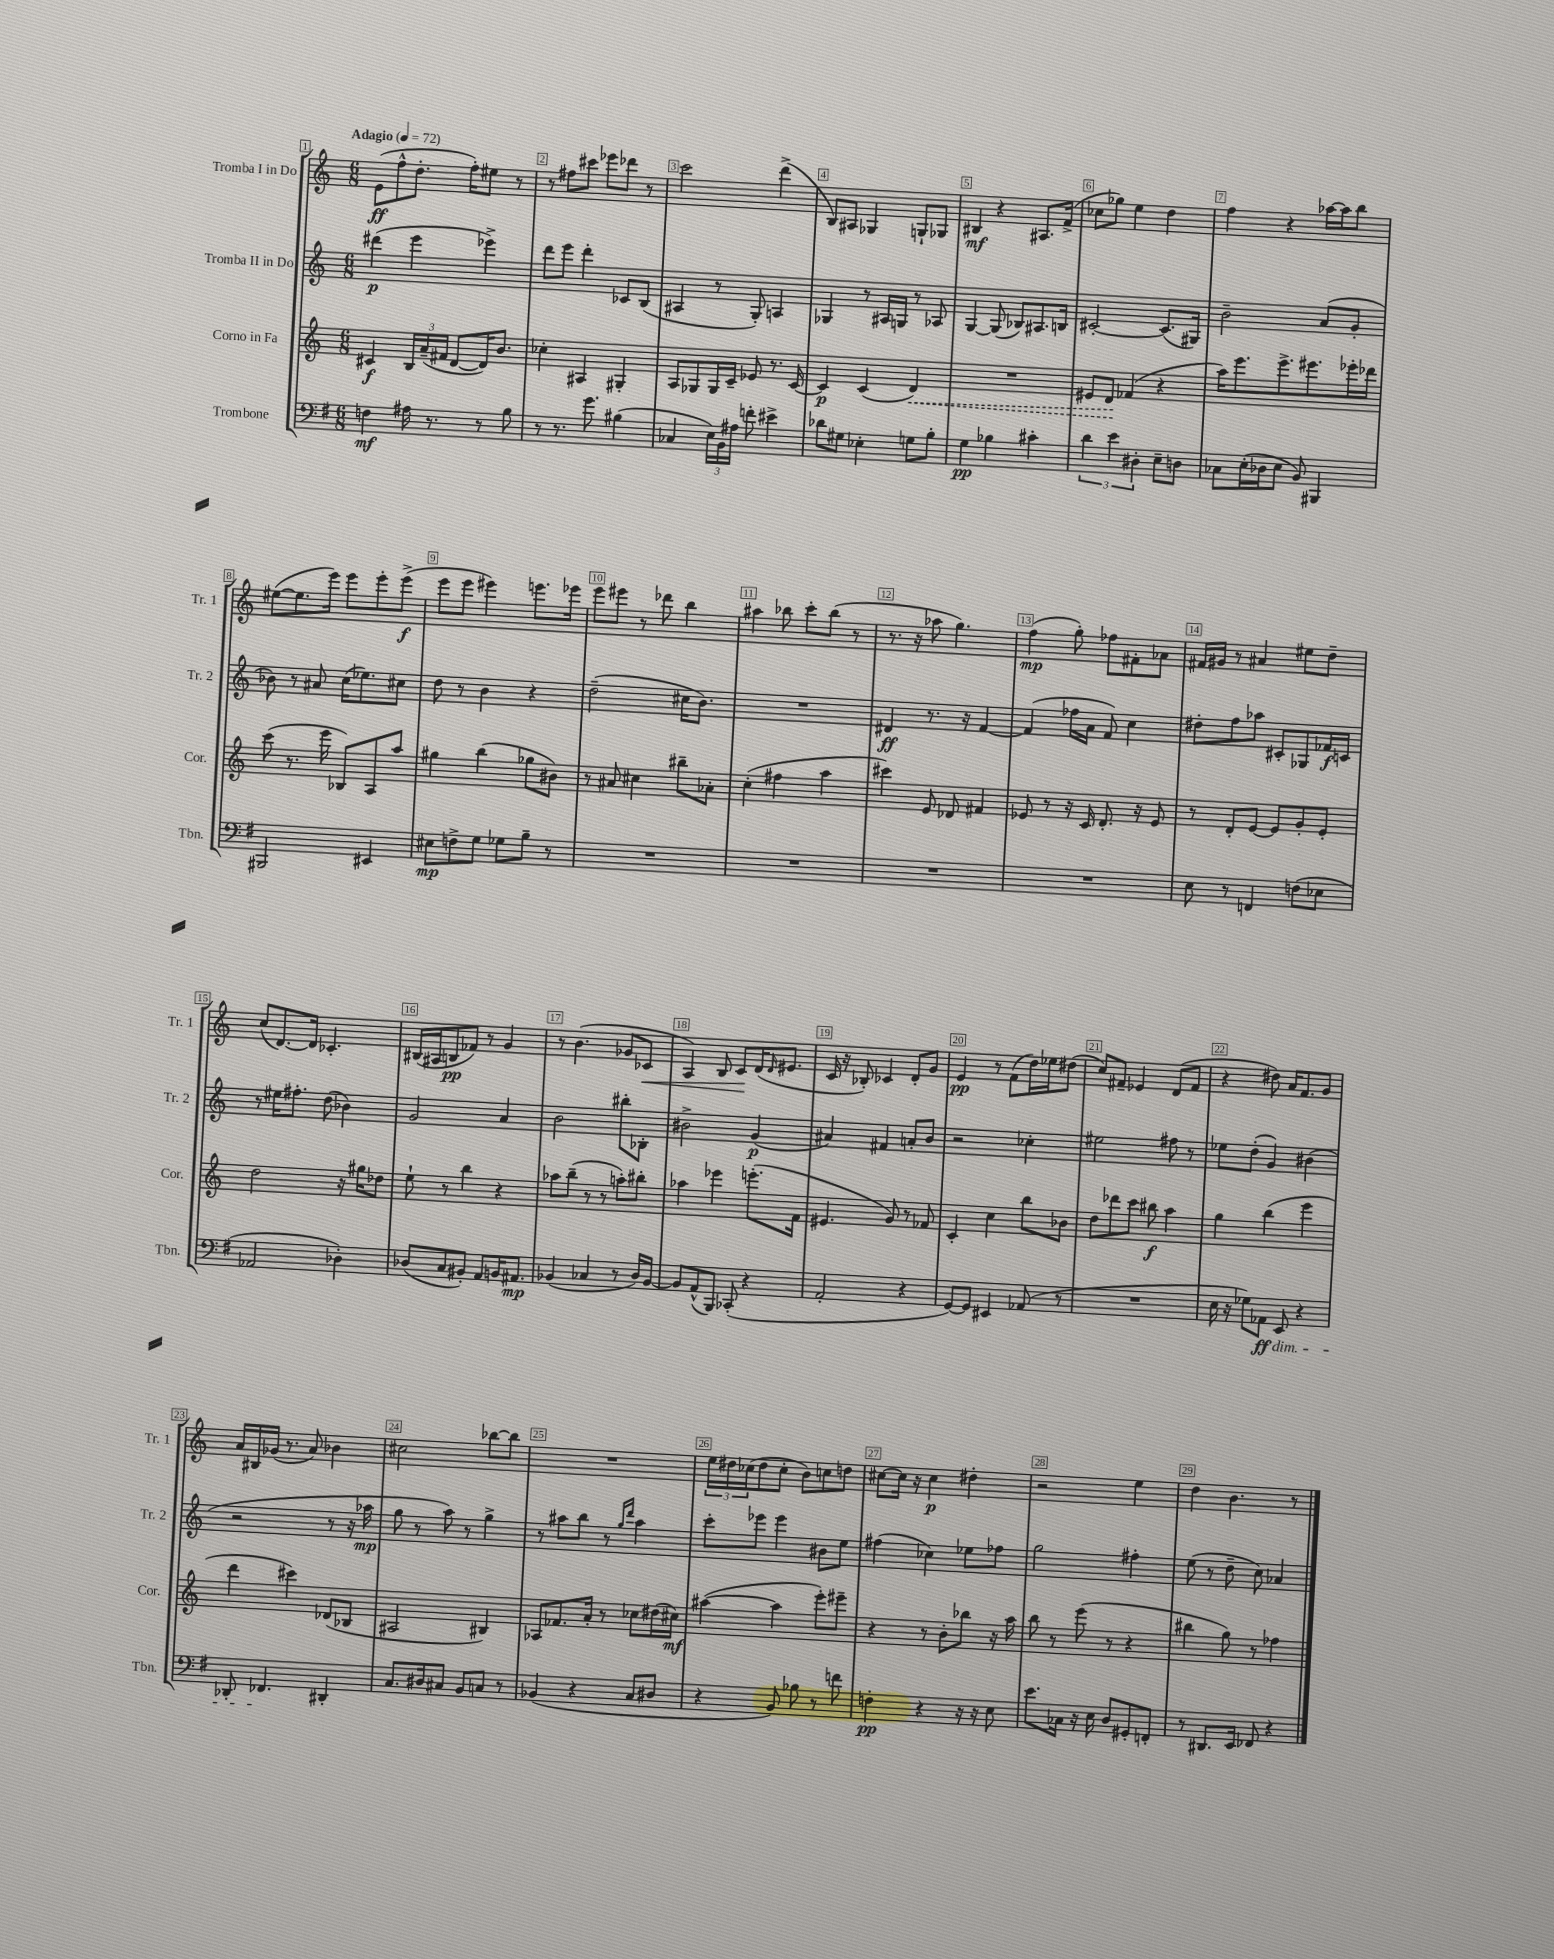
<<
\new StaffGroup <<
\new Staff = "s0" \with { instrumentName = "Tromba I in Do" shortInstrumentName = "Tr. 1" } {
    \clef treble \key c \major \numericTimeSignature \time 6/8 \tempo "Adagio" 4 = 72
    e'8\ff( f''8-^ d''8.-. f''16-.) eis''8 r8 |
    r8 fis''8 cis'''8 ees'''8 des'''8 r8 |
    c'''2 d'''4->( |
    b8) ais8 ges4 g8-! ges8 |
    bis4\mf r4 ais8. f'16->( |
    ces''8 ges''8) e''4 d''4 |
    f''4 r4 aes''16~ aes''16 b''8 |
    eis''8~( eis''8. e'''16) e'''8 e'''8-. e'''8->\f( |
    e'''8 e'''8 eis'''4) e'''8. ees'''16 |
    e'''8 eis'''8 r8 des'''8 b''4 |
    ais''4 bes''8 c'''8-. bes''8( r8 |
    r8. r16 aes''8 g''4.) |
    f''4\mp( g''8-.) fes''8 fis'8-. aes'8 |
    fis'16 gis'16 r8 ais'4 eis''8 d''8-- |
    c''8( d'8.~) d'16 ces'4.-. |
    bis16( ais16 b8\pp fes'8) r8 g'4 |
    r8 b'4.( ges'8 ces'8\< |
    a4) b8 c'8\! d'16( \grace { d'16 } eis'8. |
    c'16 r16 bes8-.) ces'4 d'8-. g'8 |
    e'4\pp r8 f'8( d''16) ees''16 dis''8( |
    c''8) fis'8-- ees'4 d'8( fis'8 |
    r4 dis''8) a'16 f'8. g'8 |
    a'16 bis16 ges'16( r8. a'8) bes'4 |
    cis''2 bes''8~ bes''8 |
    R2. |
    \tuplet 3/2 { e''16 dis''16 ces''16( } dis''8 ces''8-. b'8) c''8 d''8 |
    cis''8~ cis''16 r16 cis''4\p dis''4-. |
    r2 e''4 |
    d''4 b'4. r8 \bar "|." |
}
\new Staff = "s1" \with { instrumentName = "Tromba II in Do" shortInstrumentName = "Tr. 2" } {
    \clef treble \key c \major \numericTimeSignature \time 6/8
    dis'''4\p( e'''4 ees'''4->) |
    d'''8 e'''8 d'''4-. ces'8 b8( |
    ais4 r8 g8-.) a4 |
    ges4 r8 ais16 g16 r8 aes8 |
    g4~ g8( bes8) ais8. b16 |
    cis'2~-. cis'8.( gis16) |
    b'2-- a'8( g'8-. |
    bes'8) r8 ais'8 c''16( ees''8.) cis''8 |
    d''8 r8 b'4 r4 |
    d''2--( cis''16 b'8.) |
    R2. |
    dis'4\ff r8. r16 f'4~ |
    f'4( fes''16 a'16 f'8) c''4 |
    dis''8-. f''8 aes''8 cis'8-. ges8 fes'16\f c'16 |
    r8 eis''16 fis''8.-. d''8( bes'4) |
    g'2 a'4 |
    b'2 bis''8-. bes8-. |
    bis'2-> g'4\p( |
    ais'4) fis'4 a'8-. b'8 |
    r2 ces''4-. |
    eis''2 fis''8 r8 |
    ees''8 d''8-.( g'4) bis'4( |
    r2 r8 r16 aes''16\mp |
    g''8 r8 a''8) r8 g''4-> |
    r8 ais''8 b''8 r8 \grace { g''16 d'''16 } ais''4 |
    c'''8-. ees'''8 ees'''4 bis'8 e''8 |
    fis''4( ces''4) ees''8 fes''8 |
    g''2 fis''4-. |
    e''8( r8 d''8-- c''8) aes'4 \bar "|." |
}
\new Staff = "s2" \with { instrumentName = "Corno in Fa" shortInstrumentName = "Cor." } {
    \clef treble \key c \major \numericTimeSignature \time 6/8
    cis'4\f \tuplet 3/2 { b16 a'16--( fis'16 } d'8~ d'16) b'8. |
    ces''4-. ais4 gis4-. |
    a8 ges8 ges16 c'16-- ees'8 r8. c'16~ |
    c'4\p c'4( \once \override Hairpin.style = #'dashed-line d'4\<) |
    R2. |
    eis'8 d'8\! fes'4( r4 |
    a''16) e'''8. e'''8.-> eis'''8. ees'''16-. des'''16 |
    c'''8( r8. e'''16 bes8) a8 a''8 |
    gis''4 b''4( ges''8 bis'8) |
    r8 ais'8 cis''4 bis''8-- aes'8-. |
    c''4-.( fis''4 a''4 |
    cis'''4) e'8 des'8 fis'4 |
    ees'8 r8 r16 c'16 d'8.-. r16 ees'8 |
    r8 d'8-. e'8~ e'8 g'8-. e'8-. |
    d''2 r16 gis''16 des''8 |
    e''8-! r8 b''4 r4 |
    aes''8 b''8--( r8 r8 a''8-.) bis''8-. |
    aes''4 ees'''4 e'''8.-.( f'16 |
    eis'4. g'8) r8 fes'8 |
    c'4-. c''4 b''8 bes'8 |
    d''8 des'''8 c'''8 bis''8\f a''4 |
    g''4 b''4( e'''4 |
    d'''4 cis'''4) des'8( bes8 |
    ais2 bis4) |
    aes8 fes'8. a'16-. r8 ces''8 dis''16( cis''16\mf) |
    ais''4~( ais''4 e'''8-.) eis'''8-- |
    r4 r8 b'8-. bes''8 r16 a''16 |
    b''8 r8 e'''8( r8 r4 |
    bis''4 g''8) r8 fes''4 \bar "|." |
}
\new Staff = "s3" \with { instrumentName = "Trombone" shortInstrumentName = "Tbn." } {
    \clef bass \key g \major \numericTimeSignature \time 6/8
    f4\mf ais16 r8. r8 b8 |
    r8 r8. g'8. bis4( |
    ces4 \tuplet 3/2 { e16) b,16 ais16 } f'8-. eis'4-> |
    des'8 gis8 ees4-. g8 b8-. |
    g4\pp bes4 cis'4-. |
    \tuplet 3/2 { d'4 e'4 dis4-. } e8-- d8 |
    ces8 e16-.( des16 e8 b,8) bis,,4 |
    bis,,2 eis,4 |
    eis8\mp f8-> g8 ges8 b8-- r8 |
    R2. |
    R2. |
    R2. |
    R2. |
    e8 r8 f,4 f8( ees8 |
    aes,2 des4-.) |
    des8( c8 bis,8-.) a,8 b,16 ais,8.\mp |
    bes,4( ces4 r8 d16) bes,16~ |
    bes,8 a,8-^( b,,8) ces,8-.( r4 |
    a,2-. r4 |
    g,8~) g,8 eis,4 aes,8( r8 |
    R2. |
    e16 r16 ges8) aes,8\ff\dim e,8 r4 |
    des,8-. fes,4.\! dis,4-. |
    c8. dis16 cis8 b,8 c8 r8 |
    bes,4( r4 c8 dis8 |
    r4 b,8) bes8 r8 f'8 |
    f4-.\pp r4 r16 r16 e8 |
    e'8. ces16 r16 e16 d8 gis,8-. f,8-. |
    r8 dis,8. e,16 fes,8 r4 \bar "|." |
}
>>
>>
\layout { \context { \Score \override BarNumber.break-visibility = ##(#f #t #t) barNumberVisibility = #all-bar-numbers-visible \override BarNumber.stencil = #(make-stencil-boxer 0.1 0.3 ly:text-interface::print) } }
